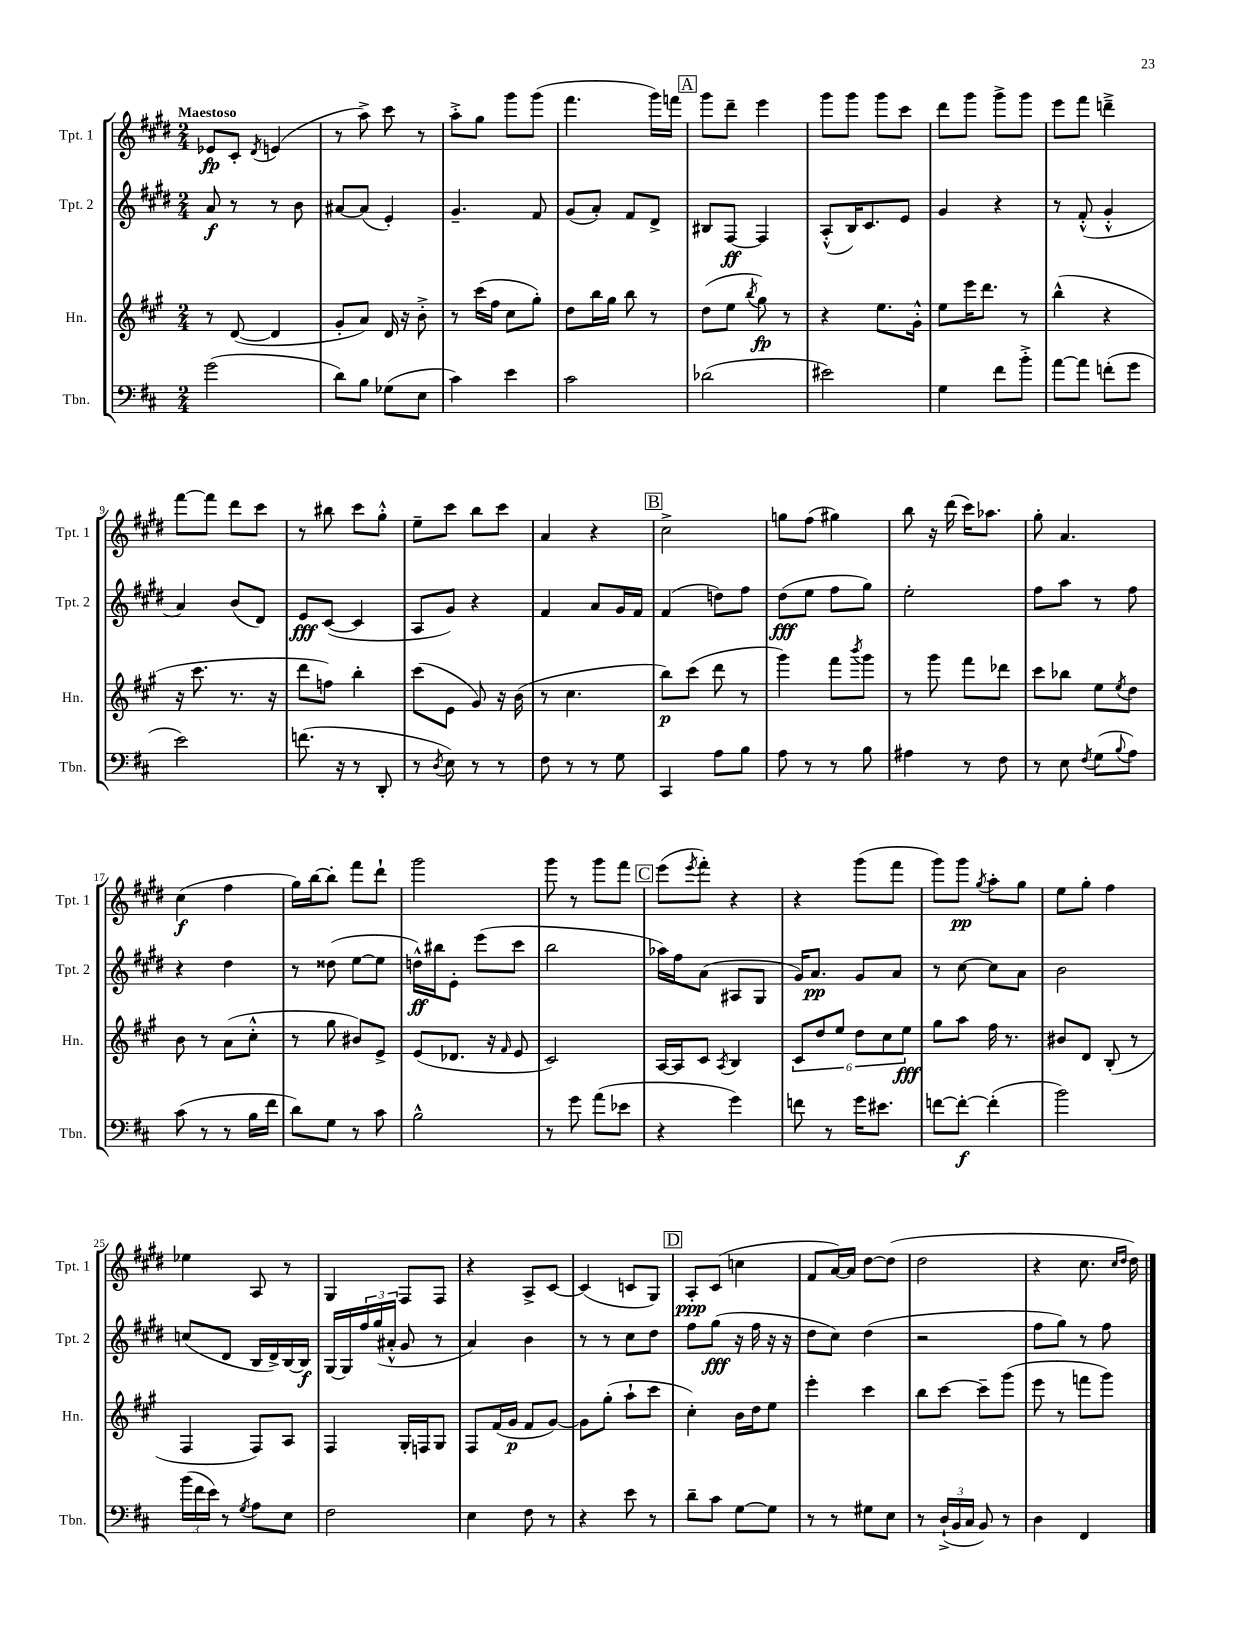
<<
\new StaffGroup <<
\new Staff = "s0" \with { instrumentName = "Tpt. 1" shortInstrumentName = "Tpt. 1" } {
    \clef treble \key e \major \numericTimeSignature \time 2/4 \tempo "Maestoso"
    ees'8\fp cis'8-. \acciaccatura { dis'8 } e'4( |
    r8 a''8->) cis'''8 r8 |
    a''8-.-> gis''8 gis'''8 gis'''8( |
    fis'''4. gis'''16) f'''16 |
    \mark \markup { \box "A" } gis'''8 dis'''8-- e'''4 |
    gis'''8 gis'''8 gis'''8 cis'''8 |
    dis'''8 gis'''8 gis'''8-> gis'''8 |
    e'''8 fis'''8 d'''4---> |
    fis'''8~ fis'''8 dis'''8 cis'''8 |
    r8 bis''8 cis'''8 gis''8-.-^ |
    e''8-- cis'''8 b''8 cis'''8 |
    a'4 r4 |
    \mark \markup { \box "B" } cis''2-> |
    g''8 fis''8( gis''4) |
    b''8 r16 dis'''16( cis'''16) aes''8. |
    gis''8-. a'4. |
    cis''4\f( fis''4 |
    gis''16) b''16~ b''8-. fis'''8 dis'''8-! |
    gis'''2 |
    gis'''8 r8 gis'''8 fis'''8 |
    \mark \markup { \box "C" } e'''8( \acciaccatura { e'''8 } fis'''8-.) r4 |
    r4 gis'''8( fis'''8 |
    gis'''8) gis'''8\pp \acciaccatura { gis''8 } a''8-. gis''8 |
    e''8 gis''8-. fis''4 |
    ees''4 a8 r8 |
    gis4 fis8 fis8 |
    r4 a8-> cis'8~ |
    cis'4( c'8 gis8) |
    \mark \markup { \box "D" } a8-.\ppp cis'8( c''4 |
    fis'8 a'16~) a'16 dis''8~ dis''8( |
    dis''2 |
    r4 cis''8. \grace { cis''16 dis''16 } dis''16) \bar "|." |
}
\new Staff = "s1" \with { instrumentName = "Tpt. 2" shortInstrumentName = "Tpt. 2" } {
    \clef treble \key e \major \numericTimeSignature \time 2/4
    a'8\f r8 r8 b'8 |
    ais'8~ ais'8( e'4-.) |
    gis'4.-- fis'8 |
    gis'8( a'8-.) fis'8 dis'8-> |
    \mark \markup { \box "A" } bis8 fis8~\ff fis4 |
    a8-.-^( b16) cis'8. e'8 |
    gis'4 r4 |
    r8 fis'8-.-^( gis'4-.-^ |
    a'4) b'8( dis'8) |
    e'8\fff cis'8~( cis'4 |
    a8 gis'8) r4 |
    fis'4 a'8 gis'16 fis'16 |
    \mark \markup { \box "B" } fis'4( d''8) fis''8 |
    dis''8\fff( e''8 fis''8 gis''8) |
    e''2-. |
    fis''8 a''8 r8 fis''8 |
    r4 dis''4 |
    r8 disis''8( e''8~ e''8 |
    d''16-^\ff) bis''16 e'8-. e'''8( cis'''8 |
    b''2 |
    \mark \markup { \box "C" } aes''16) fis''16 a'8( ais8 gis8 |
    gis'16) a'8.\pp gis'8 a'8 |
    r8 cis''8~ cis''8 a'8 |
    b'2 |
    c''8( dis'8 b16 dis'16->) b16~ b16\f |
    gis16~ gis16 \tuplet 3/2 { fis''16 gis''16( ais'16-.-^ } gis'8 r8 |
    a'4) b'4 |
    r8 r8 cis''8 dis''8 |
    \mark \markup { \box "D" } fis''8 gis''8\fff( r16 fis''16 r16 r16 |
    dis''8 cis''8) dis''4( |
    r2 |
    fis''8 gis''8) r8 fis''8 \bar "|." |
}
\new Staff = "s2" \with { instrumentName = "Hn." shortInstrumentName = "Hn." } {
    \clef treble \key a \major \numericTimeSignature \time 2/4
    r8 d'8~( d'4 |
    gis'8-. a'8) d'16 r16 b'8-.-> |
    r8 cis'''16( fis''16 cis''8 gis''8-.) |
    d''8 b''16 gis''16 b''8 r8 |
    \mark \markup { \box "A" } d''8( e''8 \acciaccatura { b''8 } gis''8\fp) r8 |
    r4 e''8. gis'16-.-^ |
    e''8 e'''16 d'''8. r8 |
    b''4-^( r4 |
    r16 cis'''8. r8. r16 |
    d'''8 f''8) b''4-. |
    cis'''8( e'8 gis'8) r16 b'16( |
    r8 cis''4. |
    \mark \markup { \box "B" } b''8\p) cis'''8( d'''8 r8 |
    gis'''4) fis'''8 \acciaccatura { b'''8 } gis'''8 |
    r8 gis'''8 fis'''8 des'''8 |
    cis'''8 bes''8 e''8 \acciaccatura { e''8 } d''8 |
    b'8 r8 a'8( cis''8-.-^ |
    r8 gis''8 bis'8) e'8-> |
    e'8( des'8. r16 \grace { fis'16 } e'8 |
    cis'2) |
    \mark \markup { \box "C" } a16~ a16 cis'8 \acciaccatura { a8 } b4 |
    \tuplet 6/4 { cis'8 d''8 e''8 d''8 cis''8 e''8\fff } |
    gis''8 a''8 fis''16 r8. |
    bis'8 d'8 b8-.( r8 |
    fis4 fis8) a8 |
    fis4 gis16-. f16 gis8 |
    fis8 fis'16( gis'16\p fis'8 gis'8~) |
    gis'8 gis''8-.( a''8-! cis'''8 |
    \mark \markup { \box "D" } cis''4-.) b'16 d''16 e''8 |
    e'''4-. cis'''4 |
    b''8 cis'''8~ cis'''8-- gis'''8( |
    e'''8 r8 f'''8 gis'''8) \bar "|." |
}
\new Staff = "s3" \with { instrumentName = "Tbn." shortInstrumentName = "Tbn." } {
    \clef bass \key d \major \numericTimeSignature \time 2/4
    g'2( |
    d'8) b8 ges8( e8 |
    cis'4) e'4 |
    cis'2 |
    \mark \markup { \box "A" } des'2( |
    eis'2) |
    g4 fis'8 b'8-.-> |
    a'8~ a'8 f'8-.( g'8 |
    e'2) |
    f'8.( r16 r8 d,8-. |
    r8 \acciaccatura { d8 } e8) r8 r8 |
    fis8 r8 r8 g8 |
    \mark \markup { \box "B" } cis,4 a8 b8 |
    a8 r8 r8 b8 |
    ais4 r8 fis8 |
    r8 e8 \acciaccatura { fis8 } g8( \appoggiatura { b8 } a8) |
    cis'8( r8 r8 b16 fis'16 |
    d'8) g8 r8 cis'8 |
    b2-^ |
    r8 g'8 a'8( ees'8 |
    \mark \markup { \box "C" } r4 g'4) |
    f'8 r8 g'16 eis'8. |
    f'8~ f'8~-.\f f'4-.( |
    b'2) |
    \tuplet 3/2 { b'16( fis'16 e'16) } r8 \acciaccatura { g8 } a8 e8 |
    fis2 |
    e4 fis8 r8 |
    r4 e'8 r8 |
    \mark \markup { \box "D" } d'8-- cis'8 g8~ g8 |
    r8 r8 gis8 e8 |
    r8 \tuplet 3/2 { d16-!->( b,16 cis16 } b,8) r8 |
    d4 fis,4 \bar "|." |
}
>>
>>
